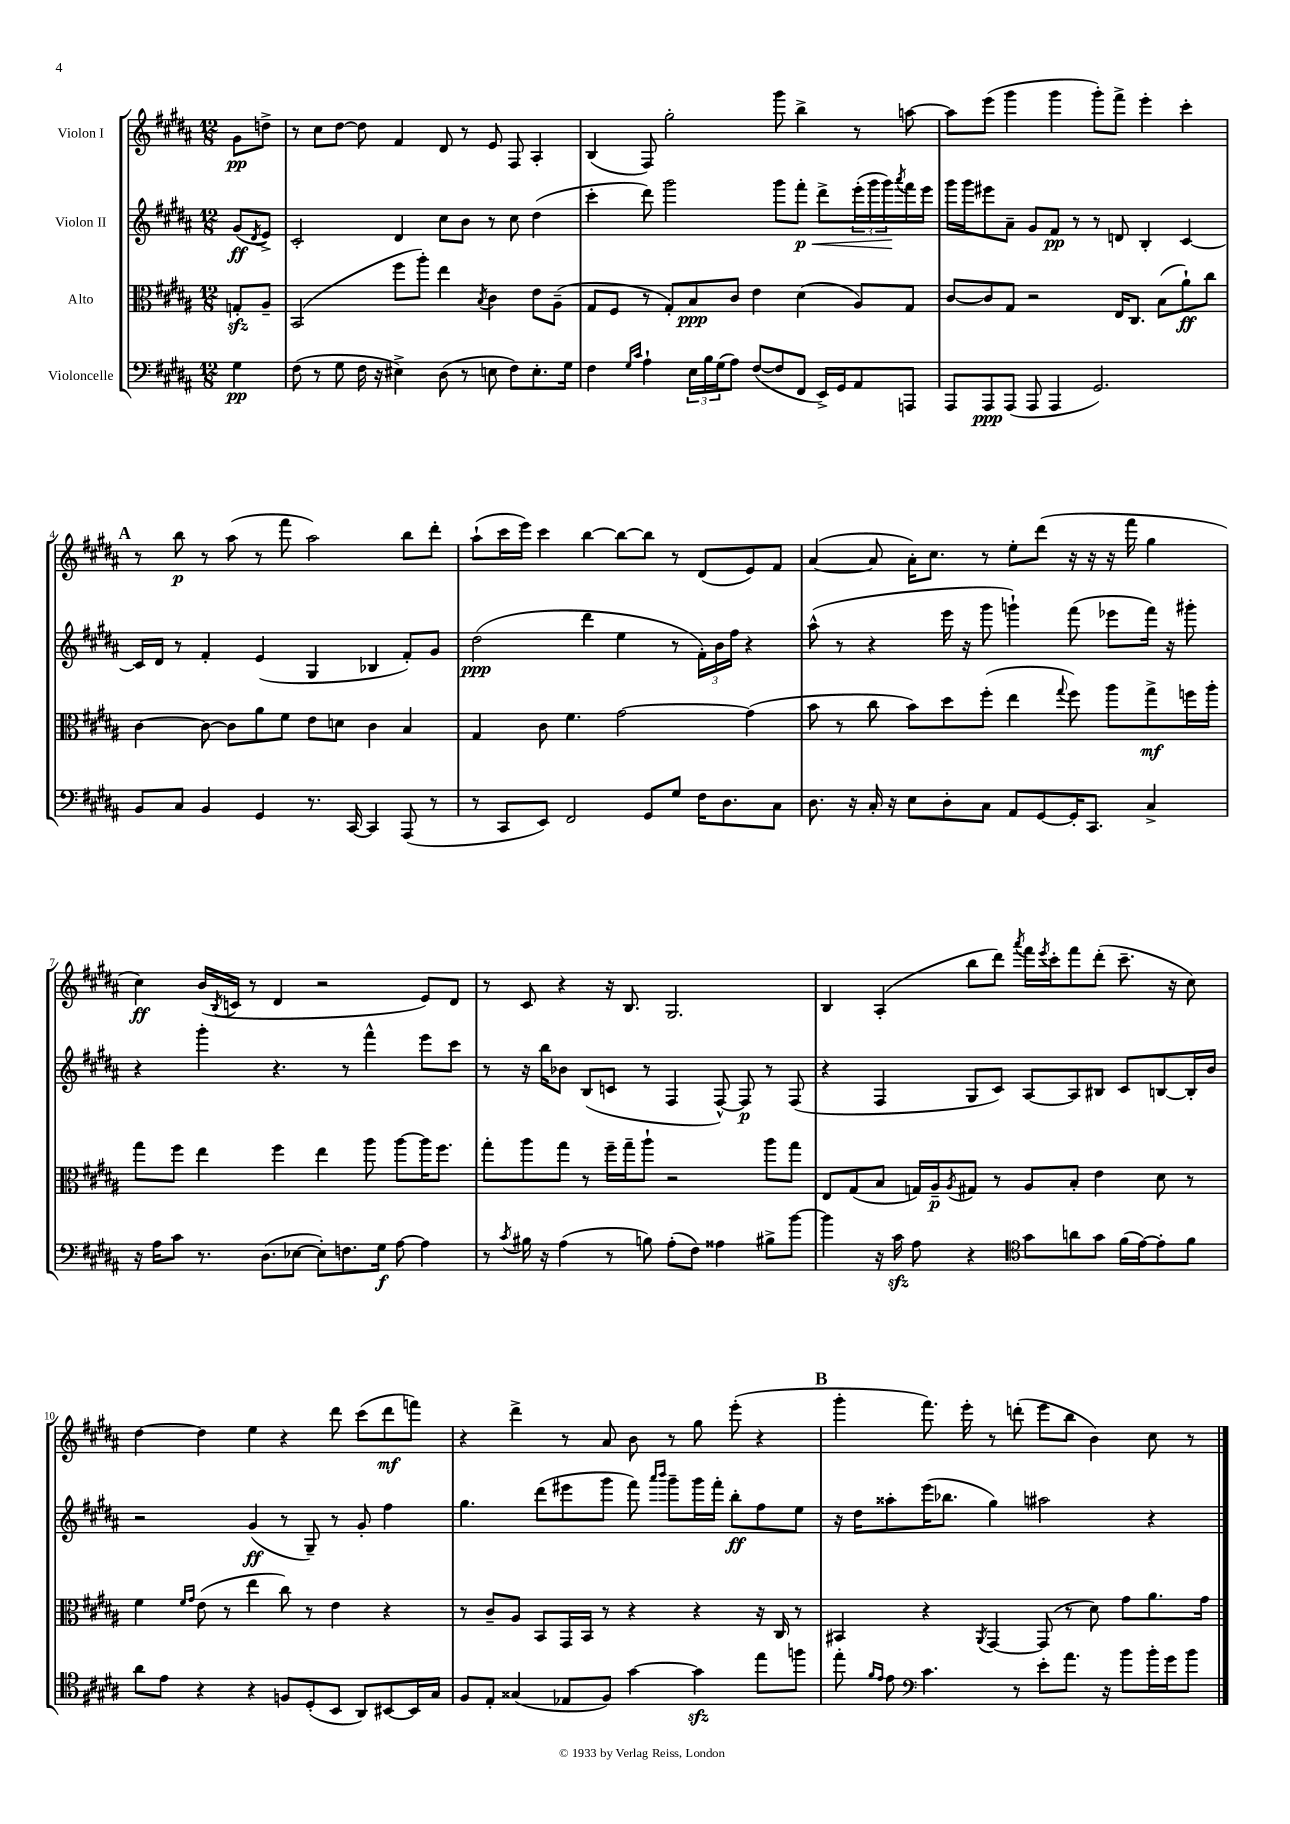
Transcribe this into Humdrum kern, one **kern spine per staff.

**kern	**kern	**kern	**kern
*staff4	*staff3	*staff2	*staff1
*clefF4	*clefC3	*clefG2	*clefG2
*k[f#c#g#d#a#]	*k[f#c#g#d#a#]	*k[f#c#g#d#a#]	*k[f#c#g#d#a#]
*M12/8	*M12/8	*M12/8	*M12/8
4G#\	8G'/L	(8g#/L	8g#\L
.	.	8qd#/	.
.	8A#~/J	8e^/J)	8dd^\J
=	=	=	=
(8F#\	(2BB/	2c#'/	8r
8r	.	.	8cc#\L
8G#\	.	.	[8dd#\J
16F#\	.	.	8dd#\]
16r	.	.	.
4E#^\)	8ff#\L	4d#/	4f#/
.	8aa#'\J)	.	.
(8D#\	4ee\	8cc#\L	8d#/
8r	.	8b\J	8r
.	8qB/	.	.
8E\	4c#\	8r	8e/
8F#\L)	.	8cc#\	8F#/
8.E'\	8e\L	(4dd#\	4A#'/
.	(8A#~\J	.	.
16G#\Jk	.	.	.
=	=	=	=
4F#\	8G#/L	4ccc#'\	(4B/
.	8F#/J	.	.
16qqG#/LL	.	.	.
16qqc#/JJ	.	.	.
4A#`\	8r	8ddd#\)	8F#/)
.	8G#'/L)	2ggg#\	2gg#'\
24E\LL	8B/	.	.
24B\	.	.	.
(24G#\J	.	.	.
8A#\J)	8c#/J	.	.
([8F#/L	4e\	.	.
8F#/]	.	8ggg#\L	8ggg#\
8FF#/J	(4d#\	8fff#'\J	4bb^\
16EE^/LL)	.	8ddd#^\L	.
16GG#/J	.	.	.
8AA#/	8A#/L)	(24eee'\L	8r
.	.	24ggg#\	.
.	.	24ggg#\)	.
.	.	8qaaa#/	.
8AAA/J	8G#/J	16fff#\	[8aa\
.	.	16eee\JJ	.
=	=	=	=
8AAA#/L	[8c#/L	16ggg#\LL	8aa\]L
.	.	16ggg#\J	.
8AAA#/	8c#/]	8eee#\	(8eee\J
(8AAA#/J	8G#/J	8a#~\J	4ggg#\
8AAA#/	2r	8g#/L	.
4AAA#/	.	8f#/J	4ggg#\
.	.	8r	.
2.GG#/)	.	8r	8ggg#'\L)
.	16E/LK	8d/	8fff#^\J
.	8.C#/J	.	.
.	.	4B'/	4eee'\
.	(8B\L	.	.
.	8a#`\)	[4c#/	4ccc#'\
.	8cc#\J	.	.
=	=	=	=
8BB/L	[4c#\	16c#/]LL	8r
.	.	16d#/JJ	.
8C#/J	.	8r	8bb\
4BB/	8c#\_	4f#'/	8r
.	8c#\]L	.	(8aa#\
4GG#/	8a#\	(4e/	8r
.	8f#\J	.	8fff#\
8.r	8e\L	4G#/	2aa#\)
.	8d\J	.	.
[16CC#/	.	.	.
4CC#/]	4c#\	4B-/	.
(8AAA#/	4B/	8f#'/L)	8bb\L
8r	.	8g#/J	8ddd#'\J
=	=	=	=
8r	4G#/	(2dd#\	(8aa#`\L
8CC#/L	.	.	16ccc#\L
.	.	.	16eee\JJ)
8EE/J)	8c#\	.	4ccc#\
2FF#/	4.f#\	.	.
.	.	4ddd#\	[4bb\
.	[2g#\	4ee\	8bb\_L
8GG#/L	.	.	8bb\]J
8G#/J	.	8r	8r
16F#\LK	.	24f#'\LL)	(8d#/L
.	.	24b\	.
8.D#\	.	.	.
.	.	24ff#\JJ	.
.	(4g#\]	4r	8e/)
8C#\J	.	.	8f#/J
=	=	=	=
8.D#\	8b\	(8aa#^^\	([4a#/
.	8r	8r	.
16r	.	.	.
16C#'/	8cc#\	4r	8a#/]
16r	.	.	.
8E\L	8b\L)	.	16a#'\LK)
.	.	.	8.cc#\J
8D#'\	8dd#\	16eee\	.
.	.	16r	.
8C#\J	(8ff#'\J	8ggg#\	8r
8AA#/L	4ee\	4ggg`\)	8ee'\L
[8GG#/	.	.	(8ddd#\J
.	8qqgg#/	.	.
16GG#'/]K	8ff#\)	(8fff#\	16r
8.CC#/J	.	.	16r
.	8aa#\L	8eee-\L	16r
.	.	.	16fff#\
4C#^/	8gg#^\	16fff#\Jk)	4gg#\
.	.	16r	.
.	16ff\L	8ggg#'\	.
.	16aa#'\JJ	.	.
=	=	=	=
16r	8gg#\L	4r	4cc#\)
16A#\LK	.	.	.
8c#\J	8ff#\J	.	.
8.r	4ee\	4ggg#'\	(16b/LL
.	.	.	8qB/
.	.	.	16c/JJ
.	.	.	8r
(8.D#\L	.	.	.
.	4ff#\	4.r	4d#/
[8E-\J	.	.	.
8E-'\]L)	4ee\	.	2r
8.F\	.	8r	.
.	8aa#\	4fff#^^\	.
16G#\Jk	.	.	.
[8A#\	[8aa#\L	.	.
4A#\]	16aa#\]K	8eee\L	8e/L)
.	8.ff#\J	.	.
.	.	8ccc#\J	8d#/J
=	=	=	=
8r	8gg#'\L	8r	8r
8qc#/	.	.	.
16B#\	8aa#\	16r	8c#/
16r	.	16bb\LK	.
(4A#\	8gg#\J	8b-\J	4r
.	8r	(8B/L	.
8r	16ff#~\LL	8c/J	16r
.	16gg#~\J	.	8.B/
8B\)	8aa#`\J	8r	.
(8A#'\L	2r	4F#/	2.G#/
8F#\J)	.	.	.
4A##\	.	[8F#^^/)	.
.	.	8F#/]	.
8B#^\L	8aa#\L	8r	.
[8b\J	8gg#\J	(8F#/	.
=	=	=	=
4b\]	8E/L	4r	4B/
.	(8G#/	.	.
16r	8B/J	4F#/	(4A#'/
16c#\	.	.	.
8A#\	16G/LL)	.	.
.	16A#~/J	.	.
.	8qA#/	.	.
4r	8G#/J	8G#/L	8bb\L
.	8r	8c#/J)	8ddd#\J)
*clefC4	*	*	*
.	.	.	8qaaa#/
8g#\L	8A#/L	[8A#/L	16fff#\LL
.	.	.	8qeee/
.	.	.	16ccc#'\J
8a\	8B'/J	8A#/]	8fff#\
8g#\J	4e\	8B#/J	(8ddd#'\J
(16f#\LL	.	8c#/L	8.ccc#~\
[16e\J)	.	.	.
8e'\]	8d#\	[8B/	.
.	.	.	16r
8f#\J	8r	16B'/]L	8cc#\)
.	.	16b/JJ	.
=	=	=	=
8a#\L	4f#\	2r	[4dd#\
8e\J	.	.	.
.	16qqf#/LL	.	.
.	16qqg#/JJ	.	.
4r	(8e\	.	4dd#\]
.	8r	.	.
4r	4ee\	(4g#/	4ee\
8F/L	8cc#\)	8r	4r
(8D#'/	8r	8G#~/)	.
8BB/J	4e\	8r	8ddd#\
8AA#/L)	.	8g#'/	(8ccc#\L
[8BB#/	4r	4ff#\	8ddd#\
16BB#/]L	.	.	8fff\J)
16G#/JJ	.	.	.
=	=	=	=
8F#/L	8r	4.gg#\	4r
8E'/J	8c#~/L	.	.
(4G##/	8A#/J	.	4ddd#^\
.	8BB/L	(8ddd#\L	.
8E-/L	16GG#/L	8eee#\	8r
.	16BB/JJ	.	.
8F#/J)	8r	8ggg#\J	8a#/
[4g#\	4r	8fff#\)	8b\
.	.	16qqaaa#/LL	.
.	.	16qqbbb/JJ	.
.	.	8ggg#~\L	8r
4g#\]	4r	16ggg#\L	8gg#\
.	.	16fff#'\JJ	.
.	.	8bb'\L	(8eee'\
8ee\L	16r	8ff#\	4r
.	16C#/	.	.
8ff\J	8r	8ee\J	.
=	=	=	=
8ee'\	4BB#/	16r	4ggg#'\
.	.	16dd#\LK	.
16qqf#/LL	.	.	.
16qqe/JJ	.	.	.
8e\	.	8aa##'\	.
*clefF4	*	*	*
4.c#\	4r	(16eee\K	8.fff#\)
.	.	8.bb-\J	.
.	.	.	16eee'\
.	8qAA#/	.	.
.	[4GG#/	4gg#\)	8r
8r	.	.	(8ddd'\
8e'\L	(8GG#/]	2aa#\	8eee\L
8.a#\J	8r	.	8bb\J
.	8d#\)	.	4b\)
16r	.	.	.
8b\L	8g#\L	.	.
16b'\L	8.a#\	4r	8cc#\
16g#\J	.	.	.
8b\J	.	.	8r
.	16g#\Jk	.	.
==	==	==	==
*-	*-	*-	*-
